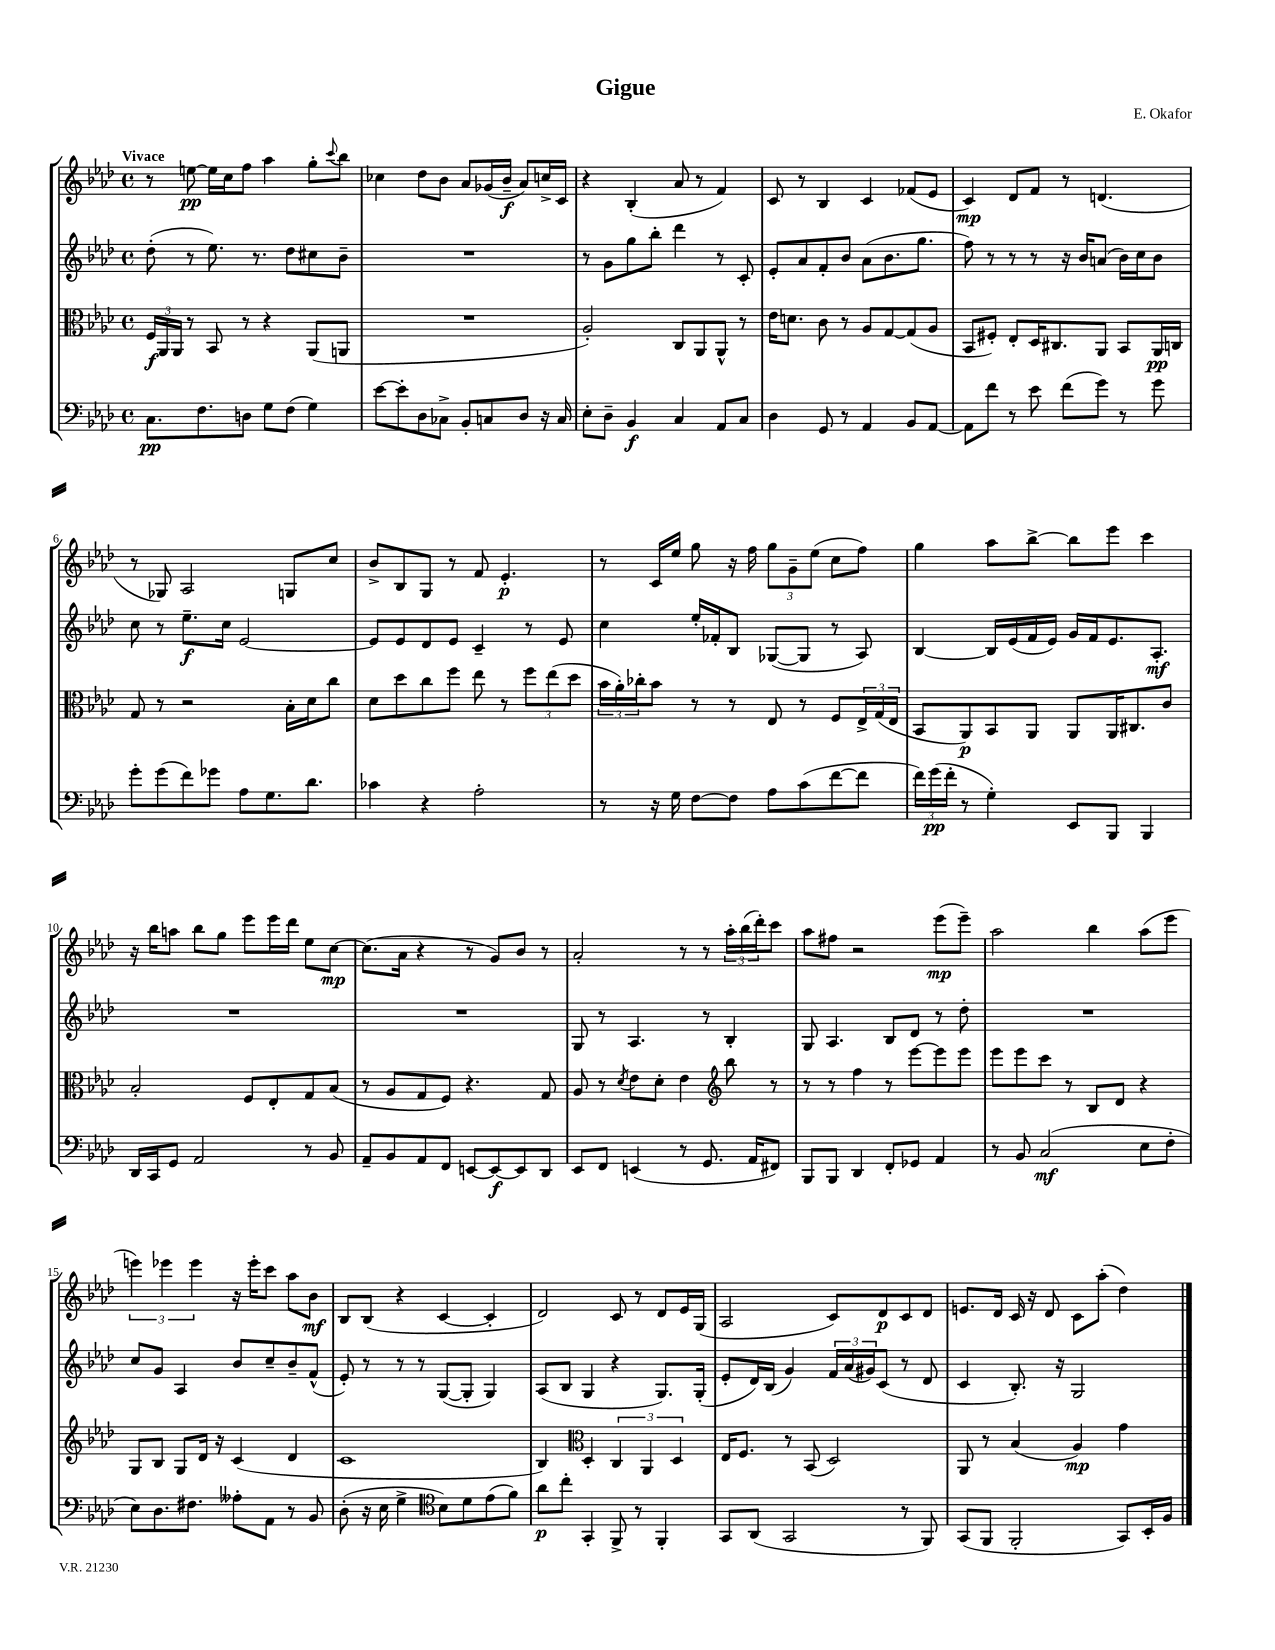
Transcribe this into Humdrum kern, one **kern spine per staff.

**kern	**kern	**kern	**kern
*staff4	*staff3	*staff2	*staff1
*clefF4	*clefC3	*clefG2	*clefG2
*k[b-e-a-d-]	*k[b-e-a-d-]	*k[b-e-a-d-]	*k[b-e-a-d-]
*M4/4	*M4/4	*M4/4	*M4/4
*met(c)	*met(c)	*met(c)	*met(c)
8.C\L	24F/LL	(8dd-'\	8r
.	24AA-/	.	.
.	24AA-/JJ	.	.
.	8r	8r	[8ee\
8.F\	.	.	.
.	8BB-/	8.ee-\)	16ee\]LL
.	.	.	16cc\J
8D\J	8r	.	8ff\J
.	.	8.r	.
8G\L	4r	.	4aa-\
(8F\J	.	8dd-\L	.
4G\)	(8AA-/L	8cc#\	8gg'\L
.	.	.	8qqccc/
.	8AA/J	8b-~\J	8bb-\J
=	=	=	=
[8e-\L	1r	1r	4cc-\
8e-'\]	.	.	.
8D-\	.	.	8dd-\L
8C-^\J	.	.	8b-\J
8BB-'/L	.	.	8a-/L
8C/	.	.	(16g-/L
.	.	.	16b-~/JJ
8D-/J	.	.	8a-/L)
16r	.	.	16cc^/L
16C/	.	.	16c/JJ
=	=	=	=
8E-'\L	2A-'/)	8r	4r
8D-~\J	.	8g\L	.
4BB-/	.	8gg\	(4B-'/
.	.	8bb-'\J	.
4C/	8C/L	4ddd-\	8a-/
.	8AA-/	.	8r
8AA-/L	8AA-^^/J	8r	4f/)
8C/J	8r	8c'/	.
=	=	=	=
4D-\	16e-\LK	8e-'/L	8c/
.	8.d\J	.	.
.	.	8a-/	8r
8GG/	8c\	8f'/	4B-/
8r	8r	8b-/J	.
4AA-/	8A-/L	(8a-\L	4c/
.	[8G/	8.b-\	.
8BB-/L	(8G/]	.	(8f-/L
.	.	8.gg\J	.
[8AA-/J	8A-/J	.	8e-/J
=	=	=	=
8AA-\]L	8BB-/L	8ff\)	4c/)
8f\J	8F#'/J)	8r	.
8r	8E-'/L	8r	8d-/L
8e-\	16D-/K	8r	8f/J
.	8.C#/	.	.
(8f\L	.	16r	8r
.	.	16b-/LK	.
8g\J)	8AA-/J	(8a/J	(4.d/
8r	8BB-/L	16b-\LL)	.
.	.	16cc\J	.
8g\	16AA-/L	8b-\J	.
.	16C/JJ	.	.
=	=	=	=
8g'\L	8G/	8cc\	8r
(8g\	8r	8r	8G-/)
8f\)	2r	8.ee-~\L	2A-/
8g-\J	.	.	.
.	.	16cc\Jk	.
8A-\L	.	[2e-/	.
8.G\	.	.	.
.	16B-'\LL	.	8G/L
8.d-\J	16d-\J	.	.
.	8cc\J	.	8cc/J
=	=	=	=
4c-\	8d-\L	8e-/]L	8b-^/L
.	8dd-\	8e-/	8B-/
4r	8cc\	8d-/	8G/J
.	8ff\J	8e-/J	8r
2A-'\	8ee-\	4c~/	8f/
.	8r	.	4.e-'/
.	12ff\L	8r	.
.	(12ee-\	.	.
.	.	8e-/	.
.	12dd-\J	.	.
=	=	=	=
8r	24b-\LL	4cc\	8r
.	24a-'\)	.	.
.	24cc-'\J	.	.
16r	8b-\J	.	16c/LL
16G\	.	.	16ee-/JJ
[8F\L	8r	16ee-'/LL	8gg\
.	.	16f-'/J	.
8F\]J	8r	8B-/J	16r
.	.	.	16ff\
8A-\L	8E-/	([8G-/L	12gg\L
.	.	.	12g~\
(8c\	8r	8G-/]J	.
.	.	.	(12ee-\J
[8f\	8F/L	8r	8cc\L
8f\]J	24E-^/L	8A-/)	8ff\J)
.	(24G/	.	.
.	24E-/JJ	.	.
=	=	=	=
24f\LL)	8BB-/L	[4B-/	4gg\
(24g\	.	.	.
24f'\JJ	.	.	.
8r	8AA-/)	.	.
4G'\)	8BB-/	16B-/]LL	8aa-\L
.	.	(16e-/	.
.	8AA-/J	16f/	[8bb-^\J
.	.	16e-/JJ)	.
8EE-/L	8AA-/L	16g/LL	8bb-\]L
.	.	16f/J	.
8BBB-/J	16AA-/K	8.e-/	8eee-\J
.	8.C#/	.	.
4BBB-/	.	.	4ccc\
.	.	8.A-'/J	.
.	8c/J	.	.
=	=	=	=
16DD-/LL	2B-'/	1r	16r
16CC/J	.	.	16bb-\LK
8GG/J	.	.	8aa\J
2AA-/	.	.	8bb-\L
.	.	.	8gg\J
.	8F/L	.	8eee-\L
.	8E-'/	.	16eee-\L
.	.	.	16ddd-\JJ
8r	8G/	.	8ee-\L
8BB-/	(8B-/J	.	[8cc\J
=	=	=	=
8AA-~/L	8r	1r	(8.cc\]L
8BB-/	8A-/L	.	.
.	.	.	16a-\Jk
8AA-/	8G/	.	4r
8FF/J	8F/J)	.	.
[8EE/L	4.r	.	8r
8EE/_	.	.	8g/L)
8EE/]	.	.	8b-/J
8DD-/J	8G/	.	8r
=	=	=	=
8EE-/L	8A-/	8G/	2a-'/
8FF/J	8r	8r	.
.	8qd-/	.	.
(4EE/	8e-\L	4.A-/	.
.	8d-'\J	.	.
8r	4e-\	.	8r
8.GG/	.	8r	8r
*	*clefG2	*	*
.	8bb-\	4B-'/	24aa-'\LL
.	.	.	(24bb-\
16AA-/LK	.	.	.
.	.	.	24ddd-'\J)
8FF#/J)	8r	.	8ccc\J
=	=	=	=
8BBB-/L	8r	8G/	8aa-\L
8BBB-/J	8r	4.A-/	8ff#\J
4DD-/	4ff\	.	2r
8FF'/L	8r	8B-/L	.
8GG-/J	[8eee-\L	8d-/J	.
4AA-/	8eee-\]	8r	(8eee-\L
.	8eee-\J	8dd-'\	8eee-~\J)
=	=	=	=
8r	8eee-\L	1r	2aa-\
8BB-/	8eee-\	.	.
(2C/	8ccc\J	.	.
.	8r	.	.
.	8B-/L	.	4bb-\
.	8d-/J	.	.
8E-\L	4r	.	(8aa-\L
8F'\J	.	.	8eee-\J
=	=	=	=
8E-\L)	8G/L	8cc/L	6eee\)
8.D-\	8B-/J	8g/J	.
.	.	.	6eee-\
.	8G/L	4A-/	.
8.F#\J	.	.	.
.	.	.	6eee-\
.	16d-/Jk	.	.
.	16r	.	.
8A--'\L	(4c/	8b-/L	16r
.	.	.	16eee-'\LK
8AA-\J	.	8cc~/	8ccc\J
8r	4d-/	8b-~/	8aa-\L
8BB-/	.	(8f^^/J	8b-\J
=	=	=	=
(8D-'\	1c	8e-'/)	8B-/L
16r	.	8r	(8B-/J
16E-\	.	.	.
4G^\	.	8r	4r
.	.	8r	.
*clefC4	*	*	*
8B-\L)	.	([8G/L	[4c/
8d-\	.	8G'/]J	.
(8e-\	.	4G/)	4c'/]
8f\J)	.	.	.
=	=	=	=
8a-\L	4B-/)	(8A-/L	2d-/)
8cc'\J	.	8B-/J	.
*	*clefC3	*	*
4GG'/	4D-'/	4G/	.
8FF^/	6C/	4r	8c/
8r	.	.	8r
.	6AA-/	.	.
4FF'/	.	8.G/L)	8d-/L
.	6D-/	.	.
.	.	.	16e-/L
.	.	(16G'/Jk	(16G/JJ
=	=	=	=
8GG/L	16E-/LK	8e-'/L	2A-/
.	8.F/J	.	.
(8AA-/J	.	16d-/L)	.
.	.	(16B-/JJ	.
2GG/	8r	4g/)	.
.	(8BB-/	.	.
.	2D-/)	24f/LL	8c/L)
.	.	(24a-/	.
.	.	24g#/J)	.
.	.	(8c/J	8d-/
8r	.	8r	8c/
8FF/)	.	8d-/	8d-/J
=	=	=	=
(8GG/L	8AA-/	4c/	8.e/L
8FF/J	8r	.	.
.	.	.	16d-/Jk
2FF'/	(4B-/	8.B-'/)	16c/
.	.	.	16r
.	.	.	8d-/
.	.	16r	.
.	4A-/)	2G/	8c\L
.	.	.	(8aa-'\J
8GG/L)	4g\	.	4dd-\)
16BB-'/L	.	.	.
16F/JJ	.	.	.
==	==	==	==
*-	*-	*-	*-
